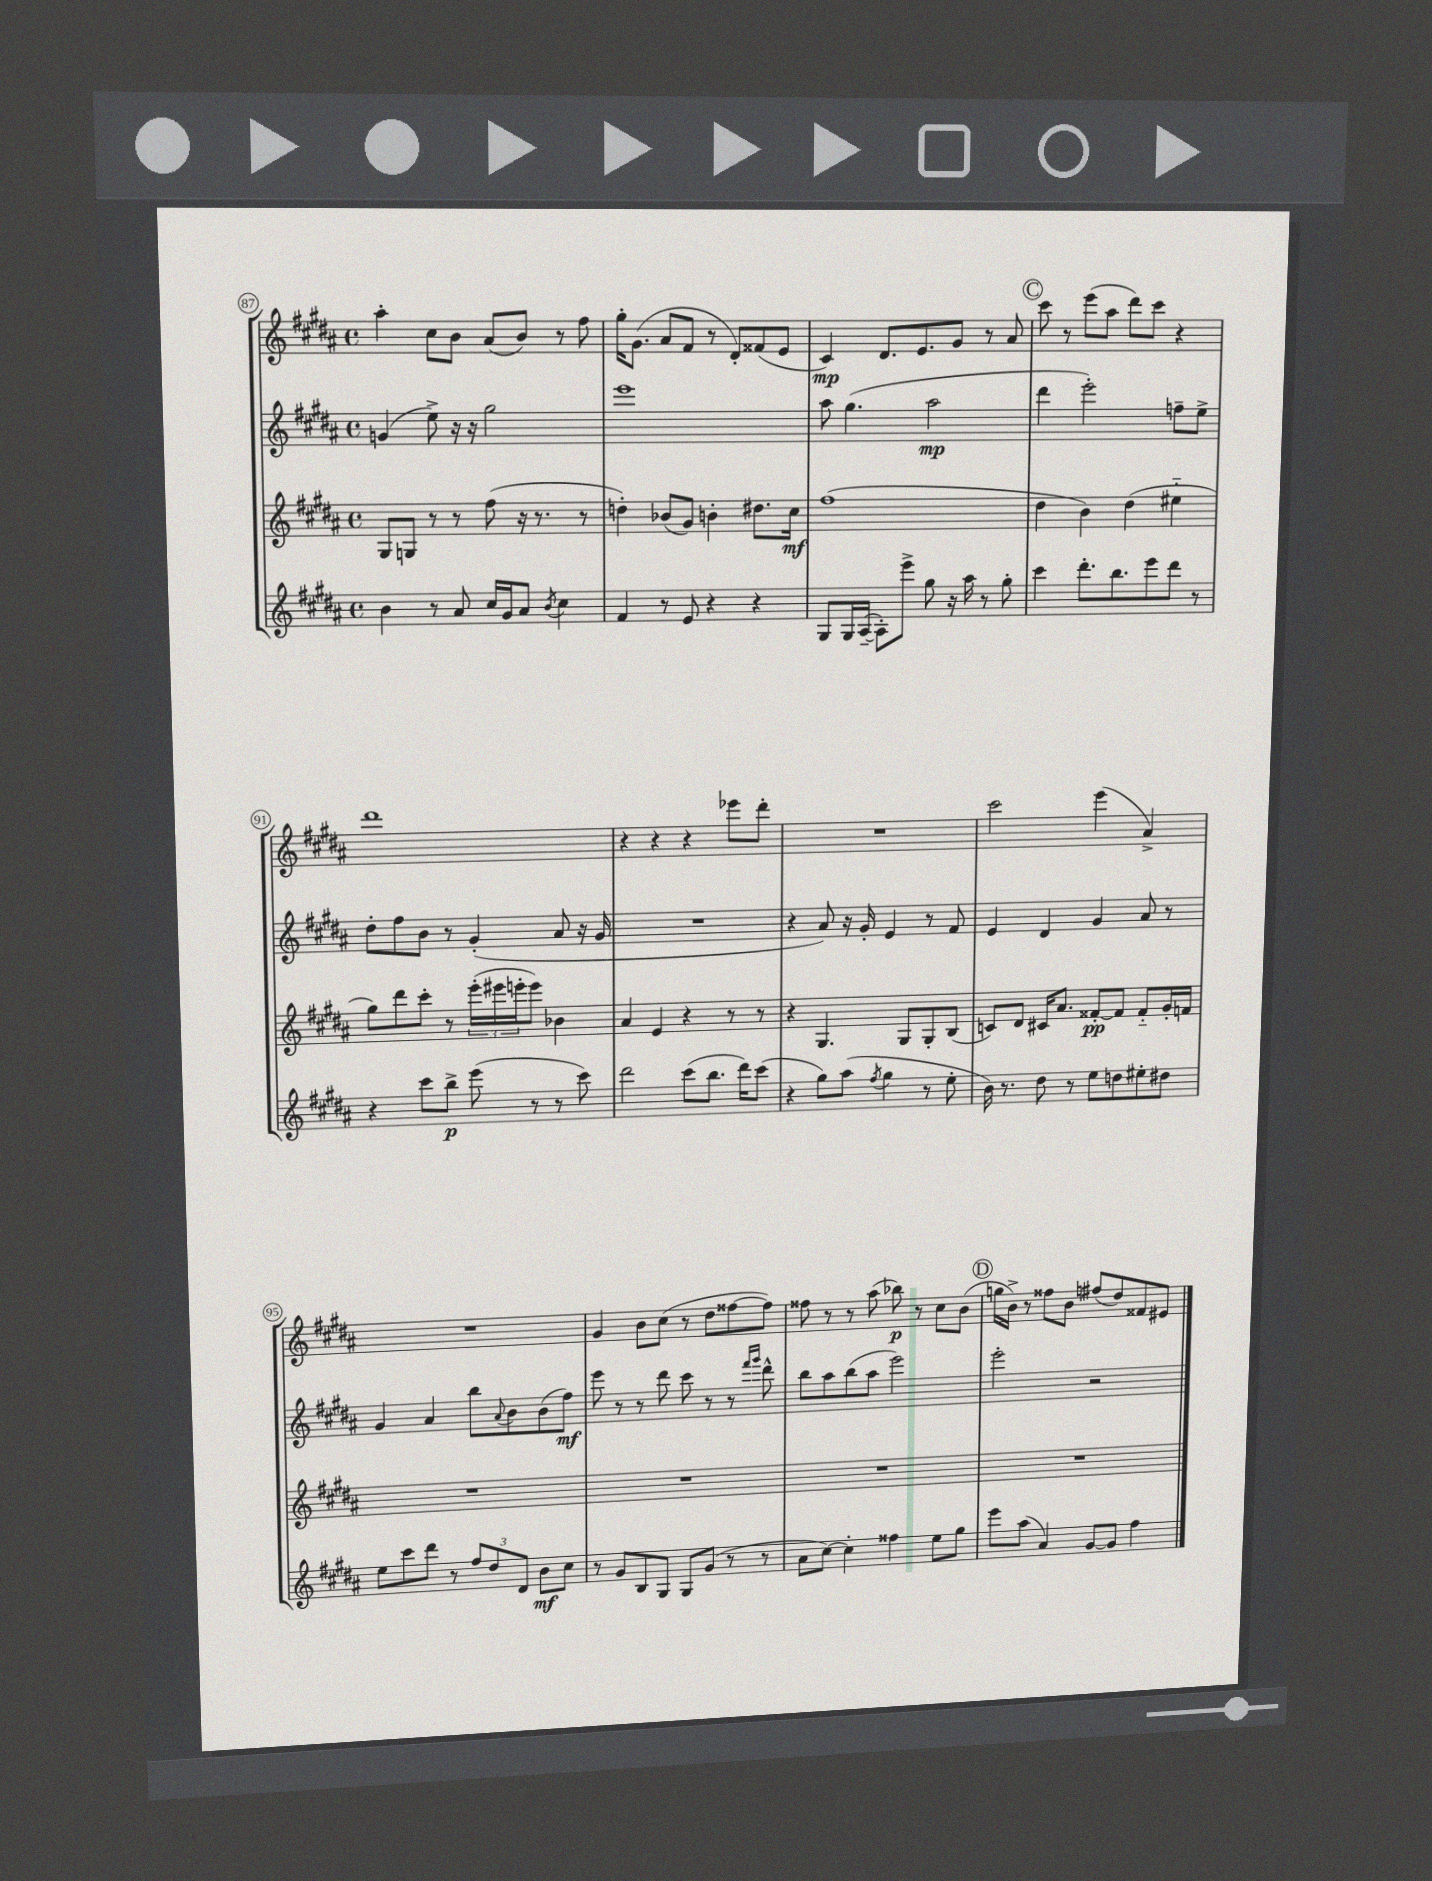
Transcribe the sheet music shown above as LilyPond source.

<<
\new StaffGroup <<
\new Staff = "s0" {
    \clef treble \key b \major \defaultTimeSignature \time 4/4
    ais''4-. cis''8 b'8 ais'8( b'8) r8 fis''8 |
    gis''16-. gis'8.( ais'8 fis'8 r8 dis'8-.) fisis'8( e'8 |
    cis'4\mp) dis'8. e'8. gis'8 r8 ais'8 |
    \mark \markup { \circle "C" } cis'''8 r8 e'''8( ais''8 dis'''8) cis'''8 r4 |
    dis'''1 |
    r4 r4 r4 ees'''8 dis'''8-. |
    R1 |
    cis'''2 e'''4( ais'4->) |
    R1 |
    gis'4 b'8 cis''8( r8 dis''8 fisis''8~ fisis''8) |
    fisis''8 r8 r8 ais''8( bes''8\p) r8 cis''8 b'8( |
    \mark \markup { \circle "D" } g''16 b'16->) r8 fisis''8 b'8 fis''8( dis''8) fisis'8 eis'8 \bar "|." |
}
\new Staff = "s1" {
    \clef treble \key b \major \defaultTimeSignature \time 4/4
    g'4( e''8->) r16 r16 gis''2 |
    e'''1 |
    ais''8 gis''4.( ais''2\mp |
    \mark \markup { \circle "C" } dis'''4 e'''2-.) f''8-- e''8-> |
    dis''8-. fis''8 b'8 r8 gis'4-.( ais'8 r16 gis'16 |
    R1 |
    r4 ais'8) r16 gis'16-. e'4 r8 fis'8 |
    e'4 dis'4 gis'4 ais'8 r8 |
    gis'4 ais'4 b''8 \appoggiatura { ais'8 } b'8 b'8( fis''8\mf) |
    e'''8 r8 r8 dis'''8 cis'''8 r8 r8 \grace { fis'''16 gis'''16 } dis'''8-^ |
    b''8 ais''8 b''8( ais''8 e'''2) |
    \mark \markup { \circle "D" } e'''2-. r2 \bar "|." |
}
\new Staff = "s2" {
    \clef treble \key b \major \defaultTimeSignature \time 4/4
    gis8 g8 r8 r8 fis''8( r16 r8. r8 |
    d''4-.) bes'8( gis'8) b'4-. dis''8. cis''16\mf |
    fis''1( |
    \mark \markup { \circle "C" } dis''4 b'4) dis''4( eis''4-_ |
    gis''8) dis'''8 cis'''8-. r8 \tuplet 3/2 { e'''16-.( eis'''16 e'''16-. } e'''8) bes'4 |
    ais'4 e'4 r4 r8 r8 |
    r4 gis4. gis8 gis8-. b8( |
    c'8) dis'8 cis'16 ais'8. fisis'8~-.\pp fisis'8 fisis'8-_ gis'16-. f'16 |
    R1 |
    R1 |
    R1 |
    \mark \markup { \circle "D" } R1 \bar "|." |
}
\new Staff = "s3" {
    \clef treble \key b \major \defaultTimeSignature \time 4/4
    b'4 r8 ais'8 cis''16 gis'16 ais'8 \acciaccatura { b'8 } cis''4 |
    fis'4 r8 e'8 r4 r4 |
    gis8 gis16 ais16~--( ais8-.) e'''8-> gis''8 r16 ais''16 r8 gis''8-. |
    \mark \markup { \circle "C" } cis'''4 dis'''8.-. b''8. e'''8 dis'''8 r8 |
    r4 cis'''8 b''8->\p e'''8( r8 r8 cis'''8) |
    dis'''2 cis'''8( b''8. dis'''16) cis'''8( |
    r4 gis''8) ais''8( \acciaccatura { fis''8 } gis''4 r8 e''8-. |
    b'16) r8. dis''8 r8 e''8 d''8 eis''8-. dis''8 |
    e''8 cis'''8 dis'''8 r8 \tuplet 3/2 { fis''8 dis''8 dis'8 } b'8\mf cis''8 |
    r8 gis'8 b8 gis8 gis8 gis'8( r8 r8 |
    ais'8 cis''8~) cis''4-. fisis''4 e''8 gis''8 |
    \mark \markup { \circle "D" } e'''8 ais''8( ais'4) gis'8~ gis'8 fis''4 \bar "|." |
}
>>
>>
\layout { \context { \Score currentBarNumber = #87 \override BarNumber.stencil = #(make-stencil-circler 0.1 0.3 ly:text-interface::print) } }
